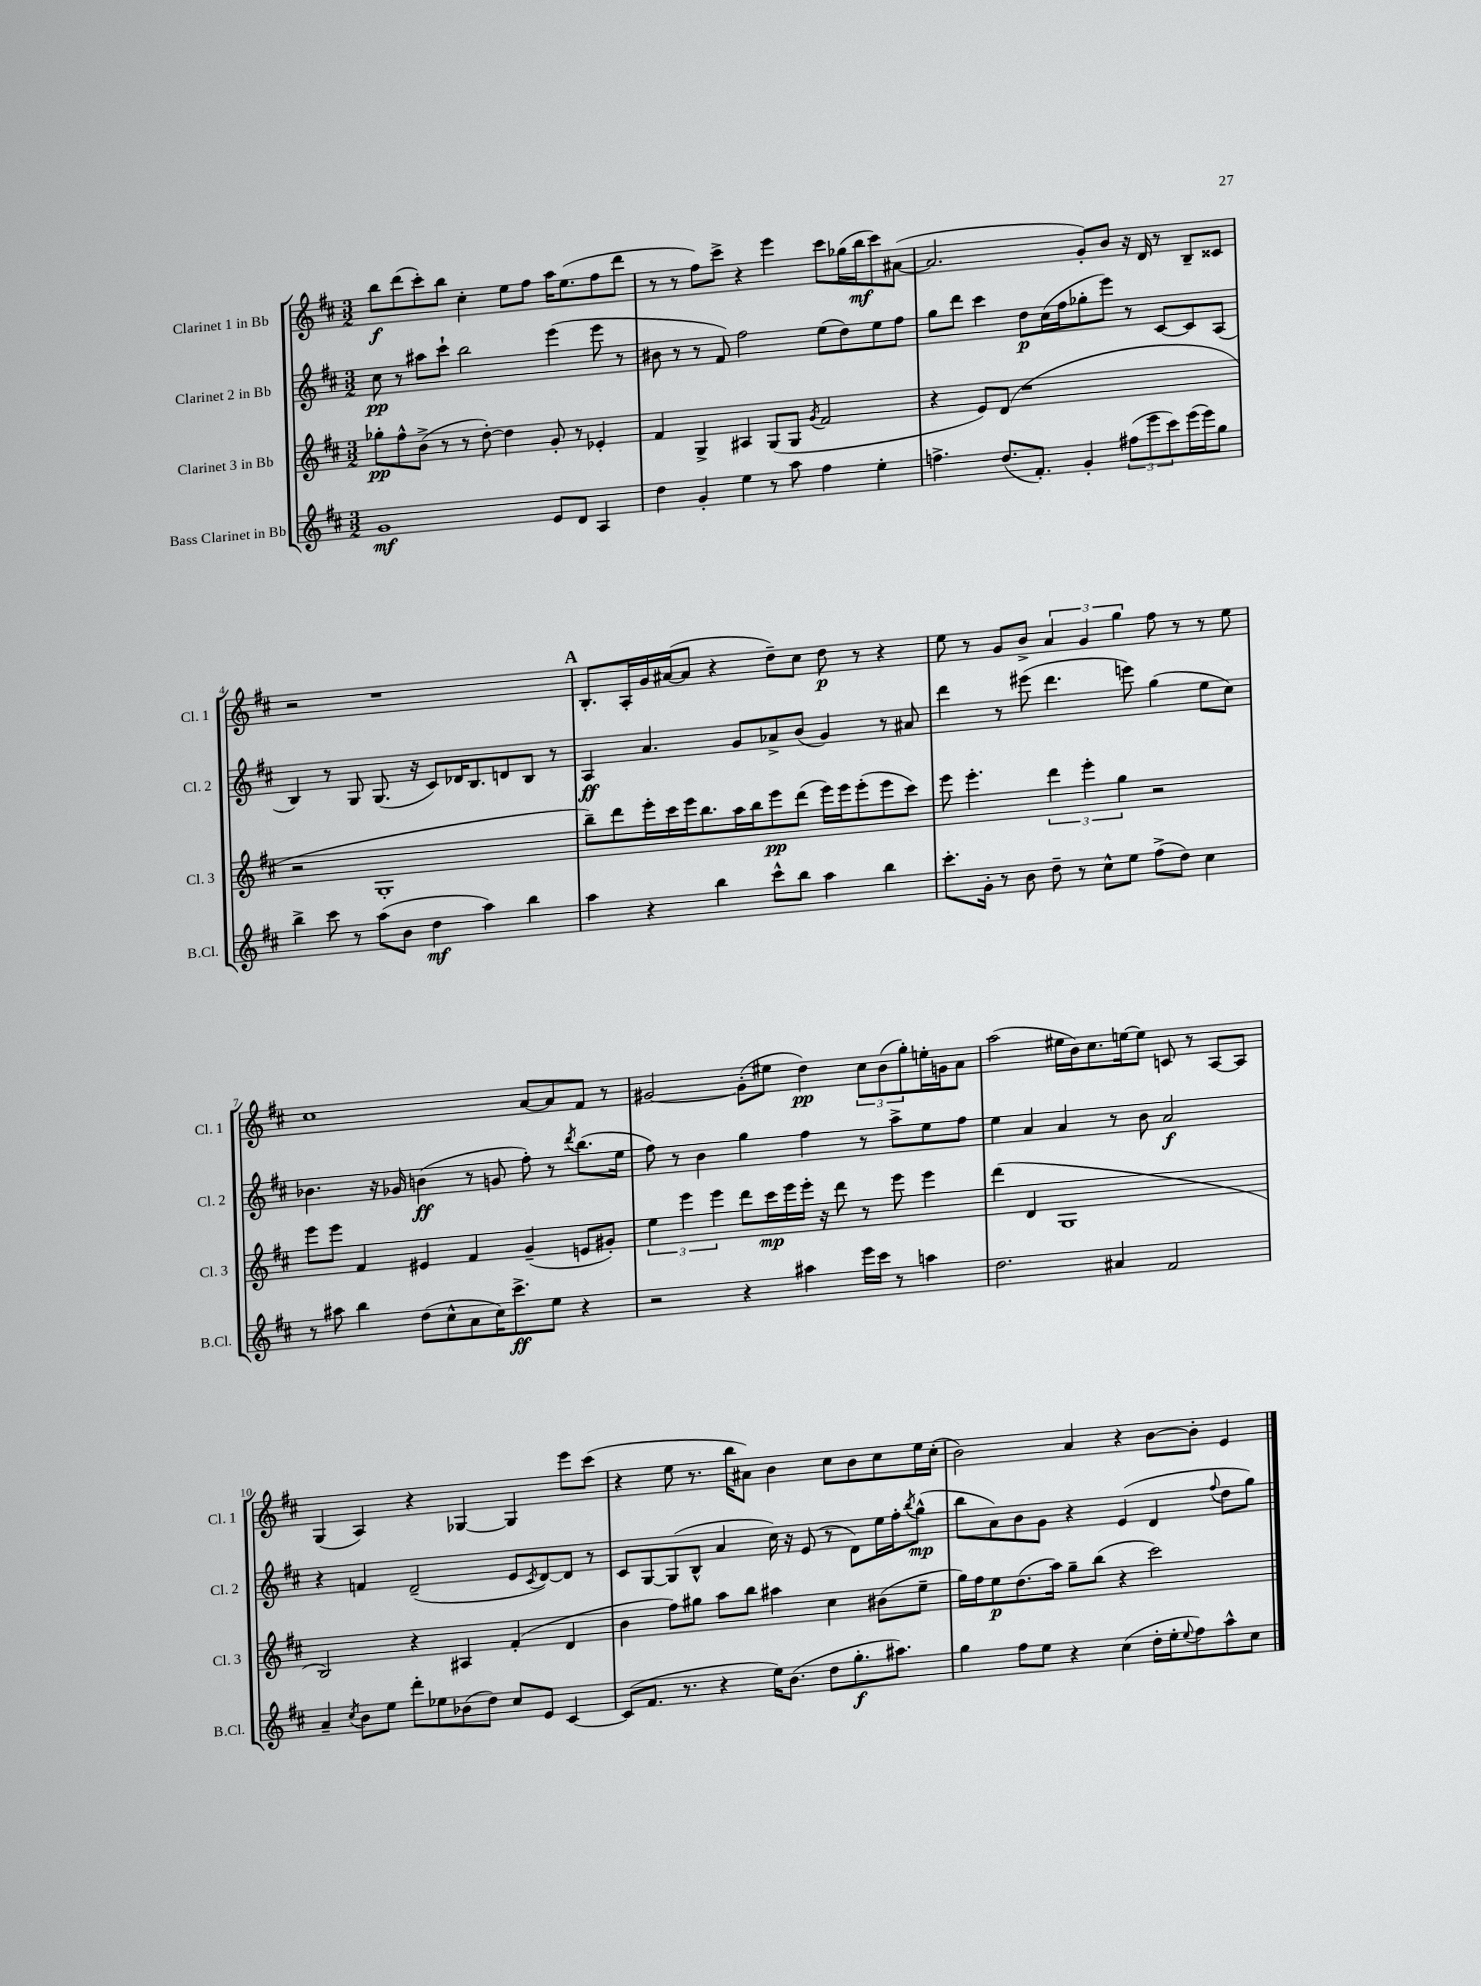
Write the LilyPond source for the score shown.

<<
\new StaffGroup <<
\new Staff = "s0" \with { instrumentName = "Clarinet 1 in Bb" shortInstrumentName = "Cl. 1" } {
    \clef treble \key d \major \numericTimeSignature \time 3/2
    b''8\f d'''8( cis'''8-.) b''8 cis''4-. e''8 fis''8 a''16 e''8.( fis''8 d'''8 |
    r8 r8 fis''8) cis'''8-> r4 e'''4 cis'''8 ges''16( b''16\mf cis'''8) ais'8~( |
    ais'2. g'8-.) b'8 r16 d'16 r8 b8-- cisis'8 |
    r2 r1 |
    \mark \markup { \bold "A" } b8.-. a16-. g'16 ais'16~( ais'8 r4 d''8--) cis''8 d''8\p r8 r4 |
    e''8 r8 g'8 b'8-> \tuplet 3/2 { a'4 g'4 g''4 } fis''8 r8 r8 e''8 |
    cis''1 a'8~ a'8 fis'8 r8 |
    gis'2~ gis'8-.( eis''8 d''4\pp) \tuplet 3/2 { cis''8 b'8( g''8-.) } e''16-. g'16 a'8 |
    a''2( eis''16 b'16) cis''8. e''16~ e''8 c'8 r8 a8~ a8 |
    g4( a4) r4 ges4~ ges4 e'''8 cis'''8( |
    r4 e''8 r8. b''16 ais'8) b'4 cis''8 b'8 cis''8 e''16 cis''16-.( |
    b'2) a'4 r4 b'8~ b'8-. e'4 \bar "|." |
}
\new Staff = "s1" \with { instrumentName = "Clarinet 2 in Bb" shortInstrumentName = "Cl. 2" } {
    \clef treble \key d \major \numericTimeSignature \time 3/2
    cis''8\pp r8 ais''8 cis'''8-! b''2 e'''4( e'''8 r8 |
    bis'8 r8 r8 fis'8) fis''2 e''8( d''8) e''8 fis''8 |
    g''8 d'''8 cis'''4 d''8\p cis''16( fis''16 ges''8-. e'''8) r8 cis'8~ cis'8 a8( |
    b4) r8 g8 g8.( r16 cis'8) des'16 b8. d'8 b8 r8 |
    \mark \markup { \bold "A" } a4\ff a'4. g'8 aes'8-> b'8( g'4) r8 ais'8 |
    d'''4 r8 eis'''8( d'''4. e'''8) g''4( e''8 cis''8) |
    bes'4. r16 ges'16 b'4\ff( r8 g'8 fis''8-.) r8 \acciaccatura { d'''8 } b''8.( e''16 |
    fis''8) r8 b'4 g''4 fis''4 r8 a''8-> e''8 fis''8 |
    e''4 a'4 a'4 r8 b'8 a'2\f |
    r4 f'4 d'2--( e'8 \acciaccatura { cis'8 } d'8~) d'8 r8 |
    cis'8 g8~ g8( b8-^ a'4 cis''16) r16 e'8( r8 d'8) e''16 fis''16-. \acciaccatura { b''8 } g''8-^\mp( |
    b''8 a'8) b'8 g'8 r4 e'4( d'4 \appoggiatura { fis''8 } d''8 g''8) \bar "|." |
}
\new Staff = "s2" \with { instrumentName = "Clarinet 3 in Bb" shortInstrumentName = "Cl. 3" } {
    \clef treble \key d \major \numericTimeSignature \time 3/2
    ges''8-.\pp fis''8-^ b'8->( r8 r8 d''8~-.) d''4 g'8-. r8 ees'4-. |
    fis'4 g4-> ais4 g8( g8 \acciaccatura { g'8 } fis'2 |
    r4 e'8) d'8( r1 |
    r2 g1-. |
    \mark \markup { \bold "A" } b''8--) d'''8 e'''16-. cis'''16 e'''16 b''8. a''16 b''16 e'''8\pp d'''8( e'''16) e'''16 e'''8-.( e'''8 cis'''8) |
    e'''8 e'''4.-. \tuplet 3/2 { d'''4 e'''4-. g''4 } r2 |
    e'''8 e'''8 fis'4 eis'4 fis'4 g'4--( e'8 gis'8-.) |
    \tuplet 3/2 { e''4 e'''4 e'''4 } d'''8 cis'''16\mp e'''16 e'''16-. r16 d'''8 r8 e'''8 e'''4 |
    d'''4( d'4 g1 |
    b2) r4 ais4 fis'4-.( d'4 |
    b'4 fis''8) gis''8 a''8 b''8 ais''4 cis''4 bis'8( e''8-- |
    g''16) fis''16 e''8\p d''8.( a''16) g''8-- b''8( r4 cis'''2) \bar "|." |
}
\new Staff = "s3" \with { instrumentName = "Bass Clarinet in Bb" shortInstrumentName = "B.Cl." } {
    \clef treble \key d \major \numericTimeSignature \time 3/2
    g'1\mf e'8 d'8 a4 |
    d''4 g'4-. e''4 r8 a''8 fis''4 e''4-. |
    f''4.-> d''8.( fis'8.-.) g'4-. \tuplet 3/2 { fis''8( e'''8 cis'''8) } e'''16( e'''16) g''8 |
    b''4-> cis'''8 r8 a''8( b'8 d''4\mf a''4) b''4 |
    \mark \markup { \bold "A" } a''4 r4 b''4 cis'''8-^ b''8 a''4 b''4 |
    cis'''8.-. g'16-. r8 b'8 d''8-- r8 cis''8-^ e''8 fis''8->( d''8) cis''4 |
    r8 ais''8 b''4 d''8( cis''8-^ a'8 cis''16) cis'''8.->\ff e''8 r4 |
    r2 r4 ais''4 e'''16 cis'''16 r8 a''4 |
    d''2. ais'4 fis'2 |
    a'4-- \acciaccatura { cis''8 } b'8 e''8 d'''8-. ees''8 bes'8( d''8) cis''8 e'8 cis'4~ |
    cis'8( fis'8. r8. r4 e''16) b'8.( d''8 g''8.-.\f ais''8.) |
    g''4 fis''8 e''8 r4 cis''4( d''16-. e''16-. \appoggiatura { e''8 } fis''8) a''8-^ cis''8 \bar "|." |
}
>>
>>
